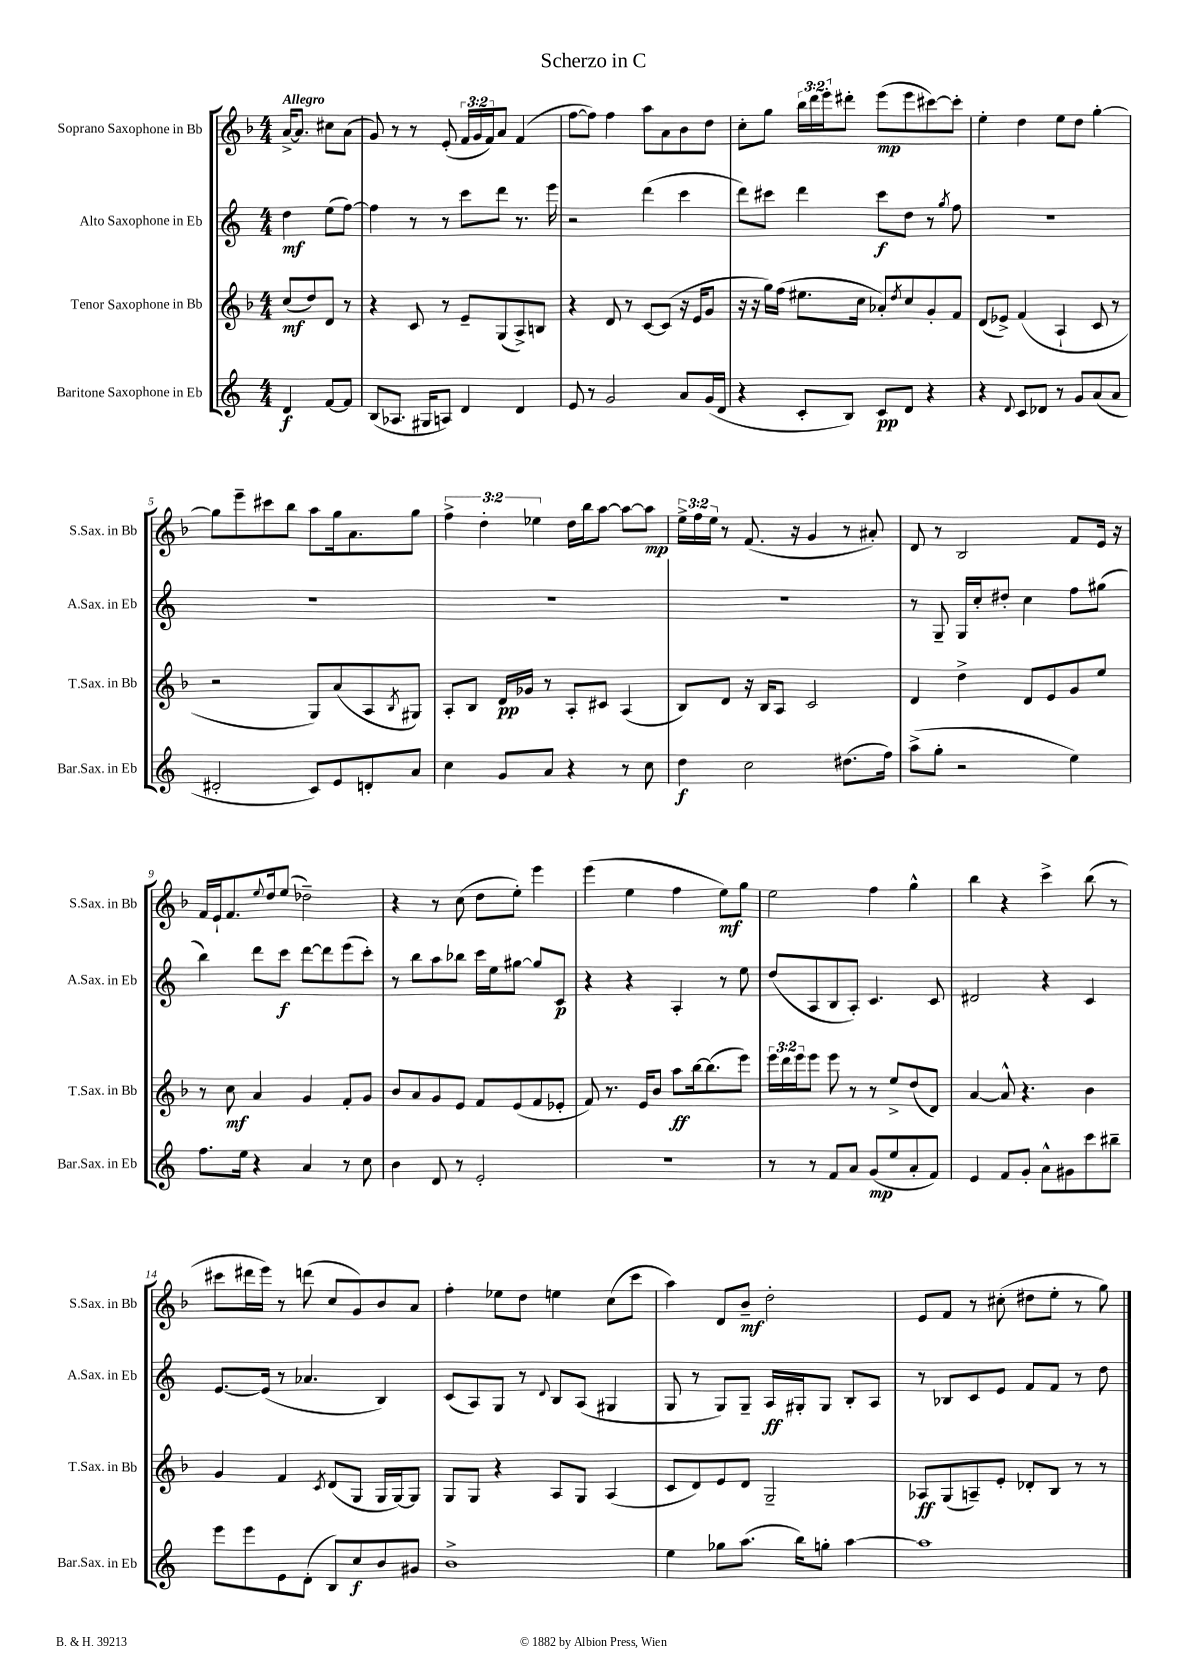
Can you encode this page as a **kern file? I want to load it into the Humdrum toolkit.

**kern	**kern	**kern	**kern
*staff4	*staff3	*staff2	*staff1
*clefG2	*clefG2	*clefG2	*clefG2
*k[]	*k[b-]	*k[]	*k[b-]
*M4/4	*M4/4	*M4/4	*M4/4
4d	(8cc	4dd	[16a^
.	.	.	8.a]
.	8dd)	.	.
[8f	8d	(8ee	8cc#
8f]	8r	[8ff)	(8a
=	=	=	=
(8B	4r	4ff]	8g)
8.A-	.	.	8r
.	8c	8r	8r
16G#	.	.	.
8A)	8r	8r	(8e'
4d	8e~	8ccc	24f
.	.	.	24g
.	.	.	24f)
.	(8G	8ddd	8a
4d	8A^)	8.r	(4f
.	8B	.	.
.	.	16eee	.
=	=	=	=
8e	4r	2r	[8ff
8r	.	.	8ff])
2g	8d	.	4ff
.	8r	.	.
.	[8c	(4ddd	8aa
.	(8c]	.	8a
8a	16r	4ccc	8b-
.	16e	.	.
(16g	8g	.	8dd
16d	.	.	.
=	=	=	=
4r	16r	8ddd)	8cc'
.	16r	.	.
.	16gg)	8ccc#	8gg
.	(16ff	.	.
8c'	8.ee#	4ddd	24bb-
.	.	.	24ddd
.	.	.	24eee'
8B)	.	.	8ddd#'
.	16cc	.	.
8c	8a-')	8ccc#	(8eee
.	8qdd	.	.
8d	8cc	8dd	8eee
4r	8g'	8r	[8ccc#)
.	.	8qgg	.
.	8f	8ff	8ccc#']
=	=	=	=
4r	(8d	1r	4ee'
.	8e-^)	.	.
8qqd	.	.	.
8c	(4f	.	4dd
8d-	.	.	.
8r	4A`	.	8ee
8g	.	.	8dd
(8a	8c	.	[4gg'
8a	8r	.	.
=	=	=	=
2d#'	2r	1r	8gg]
.	.	.	8eee~
.	.	.	8ccc#
.	.	.	8bb-
8c)	8G)	.	8aa
8e	(8a	.	16gg
.	.	.	8.a
8d'	8A	.	.
.	8qB-	.	.
8a	8G#)	.	8gg
=	=	=	=
4cc	8A'	1r	6ff^
.	8B-	.	.
.	.	.	6dd'
8g	16d	.	.
.	16g-	.	.
.	.	.	6ee-
8a	8r	.	.
4r	8A'	.	16dd
.	.	.	16bb-
.	8c#	.	[8aa
8r	(4A	.	8aa_
8cc	.	.	8aa]
=	=	=	=
4dd	8B-)	1r	24ee^
.	.	.	24ff
.	.	.	24ee
.	8d	.	8r
2cc	16r	.	(8.f
.	16B-	.	.
.	8A	.	.
.	.	.	16r
.	2c	.	4g
(8.dd#	.	.	8r
.	.	.	8a#')
16ff)	.	.	.
=	=	=	=
(8aa^	4d	8r	8d
8gg'	.	8G~	8r
2r	4dd^	16G	2B-
.	.	16cc'	.
.	.	8dd#'	.
.	8d	4cc	.
.	8e	.	.
4ee)	8g	8ff	8f
.	8ee	(8gg#	16e
.	.	.	16r
=	=	=	=
8.ff	8r	4bb)	16f
.	.	.	16e`
.	8cc	.	8.f
16ee	.	.	.
4r	4a	8ddd	.
.	.	.	8qqee
.	.	.	16dd
.	.	8ccc	(8ee
4a	4g	[8ddd	2dd-~)
.	.	8ddd]	.
8r	8f'	(8eee	.
8cc	8g	8ccc')	.
=	=	=	=
4b	8b-	8r	4r
.	8a	8bb	.
8d	8g	8aa	8r
8r	8e	8bb-	(8cc
2e'	8f	16ccc	8dd
.	.	16ee	.
.	(8e	[8gg#	8ee')
.	8f	8gg#]	4eee
.	8e-'	8c	.
=	=	=	=
1r	8f)	4r	(4eee
.	8.r	.	.
.	.	4r	4ee
.	16e	.	.
.	8b-	.	.
.	8aa	4A'	4ff
.	[16bb-	.	.
.	(8.bb-]	.	.
.	.	8r	8ee)
.	8eee)	8ee	8gg
=	=	=	=
8r	24eee	(8dd	2ee
.	24ddd	.	.
.	24eee	.	.
8r	8eee	8A	.
8f	8eee	8B	.
8a	8r	8A')	.
(8g	8r	4.c	4ff
8ee	8ee^	.	.
8a'	(8dd	.	4gg^^
8f)	8d)	8c	.
=	=	=	=
4e	[4a	2d#	4bb-
8f	8a^^]	.	4r
8g'	4.r	.	.
8a^^	.	4r	4ccc^
8g#	.	.	.
8ccc	4b-	4c	(8bb-
8bb#~	.	.	8r
=	=	=	=
8eee	4g	[8.e	8ccc#
8eee	.	.	16ddd#
.	.	(16e]	16eee)
8e	4f	8r	8r
(8d'	.	4.a-	(8ddd
.	8qc	.	.
8B)	(8d	.	8cc
8cc	8G	.	8g)
8b	16G	4B)	8b-
.	[16G)	.	.
8g#	8G]	.	8a
=	=	=	=
1b^	8G	(8c	4ff'
.	8G	8A)	.
.	4r	8G	8ee-
.	.	8r	8dd
.	.	8qqd	.
.	8A	8B	4ee
.	8G	(8A	.
.	(4A	4G#	(8cc
.	.	.	8ccc
=	=	=	=
4ee	8c	8G	4aa)
.	8d)	8r	.
8gg-	8e	8G)	8d
(8.aa	8d	8G~	8b-~
.	2G~	16A	2dd'
16bb)	.	16G#'	.
8gg'	.	8G#	.
[4aa	.	8B'	.
.	.	8A	.
=	=	=	=
1aa]	8A-	8r	8e
.	(8G	8B-	8f
.	8A~)	8c	8r
.	8e'	8e	(8cc#'
.	8d-'	8f	8dd#
.	8B-	8f	8ee'
.	8r	8r	8r
.	8r	8dd	8gg)
==	==	==	==
*-	*-	*-	*-
